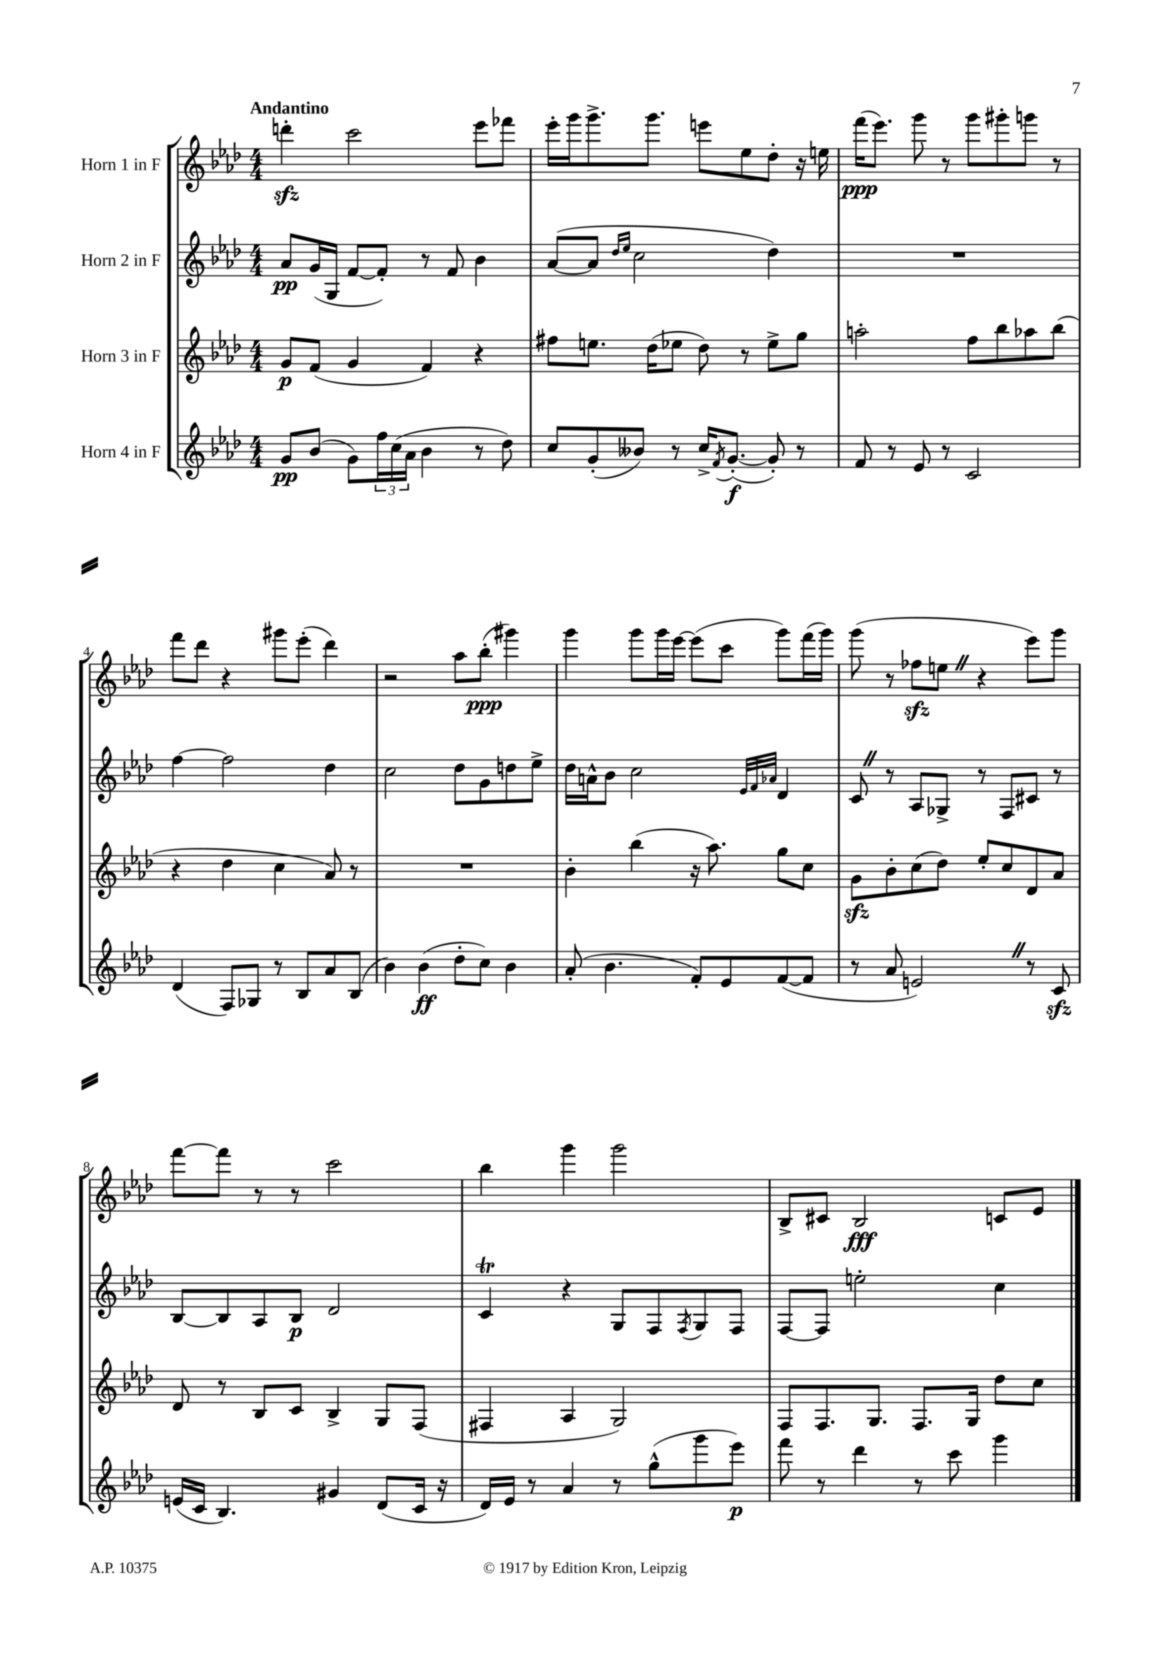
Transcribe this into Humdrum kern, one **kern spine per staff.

**kern	**kern	**kern	**kern
*staff4	*staff3	*staff2	*staff1
*clefG2	*clefG2	*clefG2	*clefG2
*k[b-e-a-d-]	*k[b-e-a-d-]	*k[b-e-a-d-]	*k[b-e-a-d-]
*M4/4	*M4/4	*M4/4	*M4/4
8g	8g	8a-	4ddd'
(8b-	(8f	(16g	.
.	.	16G	.
8g)	4g	[8f	2ccc
24ff	.	8f'])	.
(24cc	.	.	.
24a-	.	.	.
4b-	4f)	8r	.
.	.	8f	.
8r	4r	4b-	8eee-
8dd-)	.	.	8fff-
=	=	=	=
8cc	8ff#	([8a-	16eee-'
.	.	.	16ggg
(8g'	8.ee	8a-]	8.ggg^
.	.	16qqdd-	.
.	.	16qqee-	.
8b--)	.	2cc	.
.	(16dd-	.	8.ggg
8r	8ee-	.	.
16cc^	8dd-)	.	8eee
8qf	.	.	.
([8.g'	.	.	.
.	8r	.	8ee-
8g'])	8ee-^	4dd-)	8dd-'
8r	8gg	.	16r
.	.	.	16ee
=	=	=	=
8f	2aa'	1r	(16fff
.	.	.	8.eee-)
8r	.	.	.
8e-	.	.	8ggg
8r	.	.	8r
2c	8ff	.	8ggg
.	8bb-	.	8ggg#'
.	8aa-	.	8ggg
.	(8bb-	.	8r
=	=	=	=
(4d-	4r	[4ff	8fff
.	.	.	8ddd-
8F)	4dd-	2ff]	4r
8G-	.	.	.
8r	4cc	.	8ggg#
8B-	.	.	(8eee-'
8a-	8a-)	4dd-	4ddd-)
(8B-	8r	.	.
=	=	=	=
4b-)	1r	2cc	2r
(4b-	.	.	.
8dd-'	.	8dd-	8aa-
8cc)	.	8g	(8bb-'
4b-	.	8dd	4ggg#)
.	.	8ee-^	.
=	=	=	=
(8a-'	4b-'	16dd-	4ggg
.	.	16a^^	.
4.b-	.	8b-	.
.	(4bb-	2cc	8ggg
.	.	.	16ggg
.	.	.	[16eee-
8f')	16r	.	(8eee-]
.	8.aa-)	.	.
8e-	.	.	8ccc
.	.	32qqe-	.
.	.	32qqf	.
.	.	32qqa-	.
([8f	8gg	4d-	8ggg)
8f]	8cc	.	(16fff
.	.	.	16ggg)
=	=	=	=
8r	8g	8c	(8ggg
8a-	8b-'	8r	8r
2e)	(8cc	8A-	8ff-
.	8dd-)	8G-^	8ee
.	8ee-'	8r	4r
.	8cc	8F	.
8r	8d-	8c#	8eee-)
8c	8a-	8r	8ggg
=	=	=	=
(16e	8d-	[8B-	[8fff
16c	.	.	.
4.B-)	8r	8B-]	8fff]
.	8B-	8A-	8r
.	8c	8B-	8r
4g#	4B-^	2d-	2ccc
(8d-	8G	.	.
16c	(8F	.	.
16r	.	.	.
=	=	=	=
16d-)	4F#	4c	4bb-
16e-	.	.	.
8r	.	.	.
4a-	4A-	4r	4ggg
8r	2G)	8G	2ggg
(8gg^^	.	8F	.
.	.	8qF	.
8ggg	.	8G	.
8eee-)	.	8F	.
=	=	=	=
8fff	8F	[8F	8B-^
8r	8.F	8F]	8c#
4ddd-	.	2ee'	2B-
.	8.G	.	.
8r	8.F	.	.
8ccc	.	.	.
.	16G	.	.
4ggg	8dd-	4cc	8c
.	8cc	.	8e-
==	==	==	==
*-	*-	*-	*-
